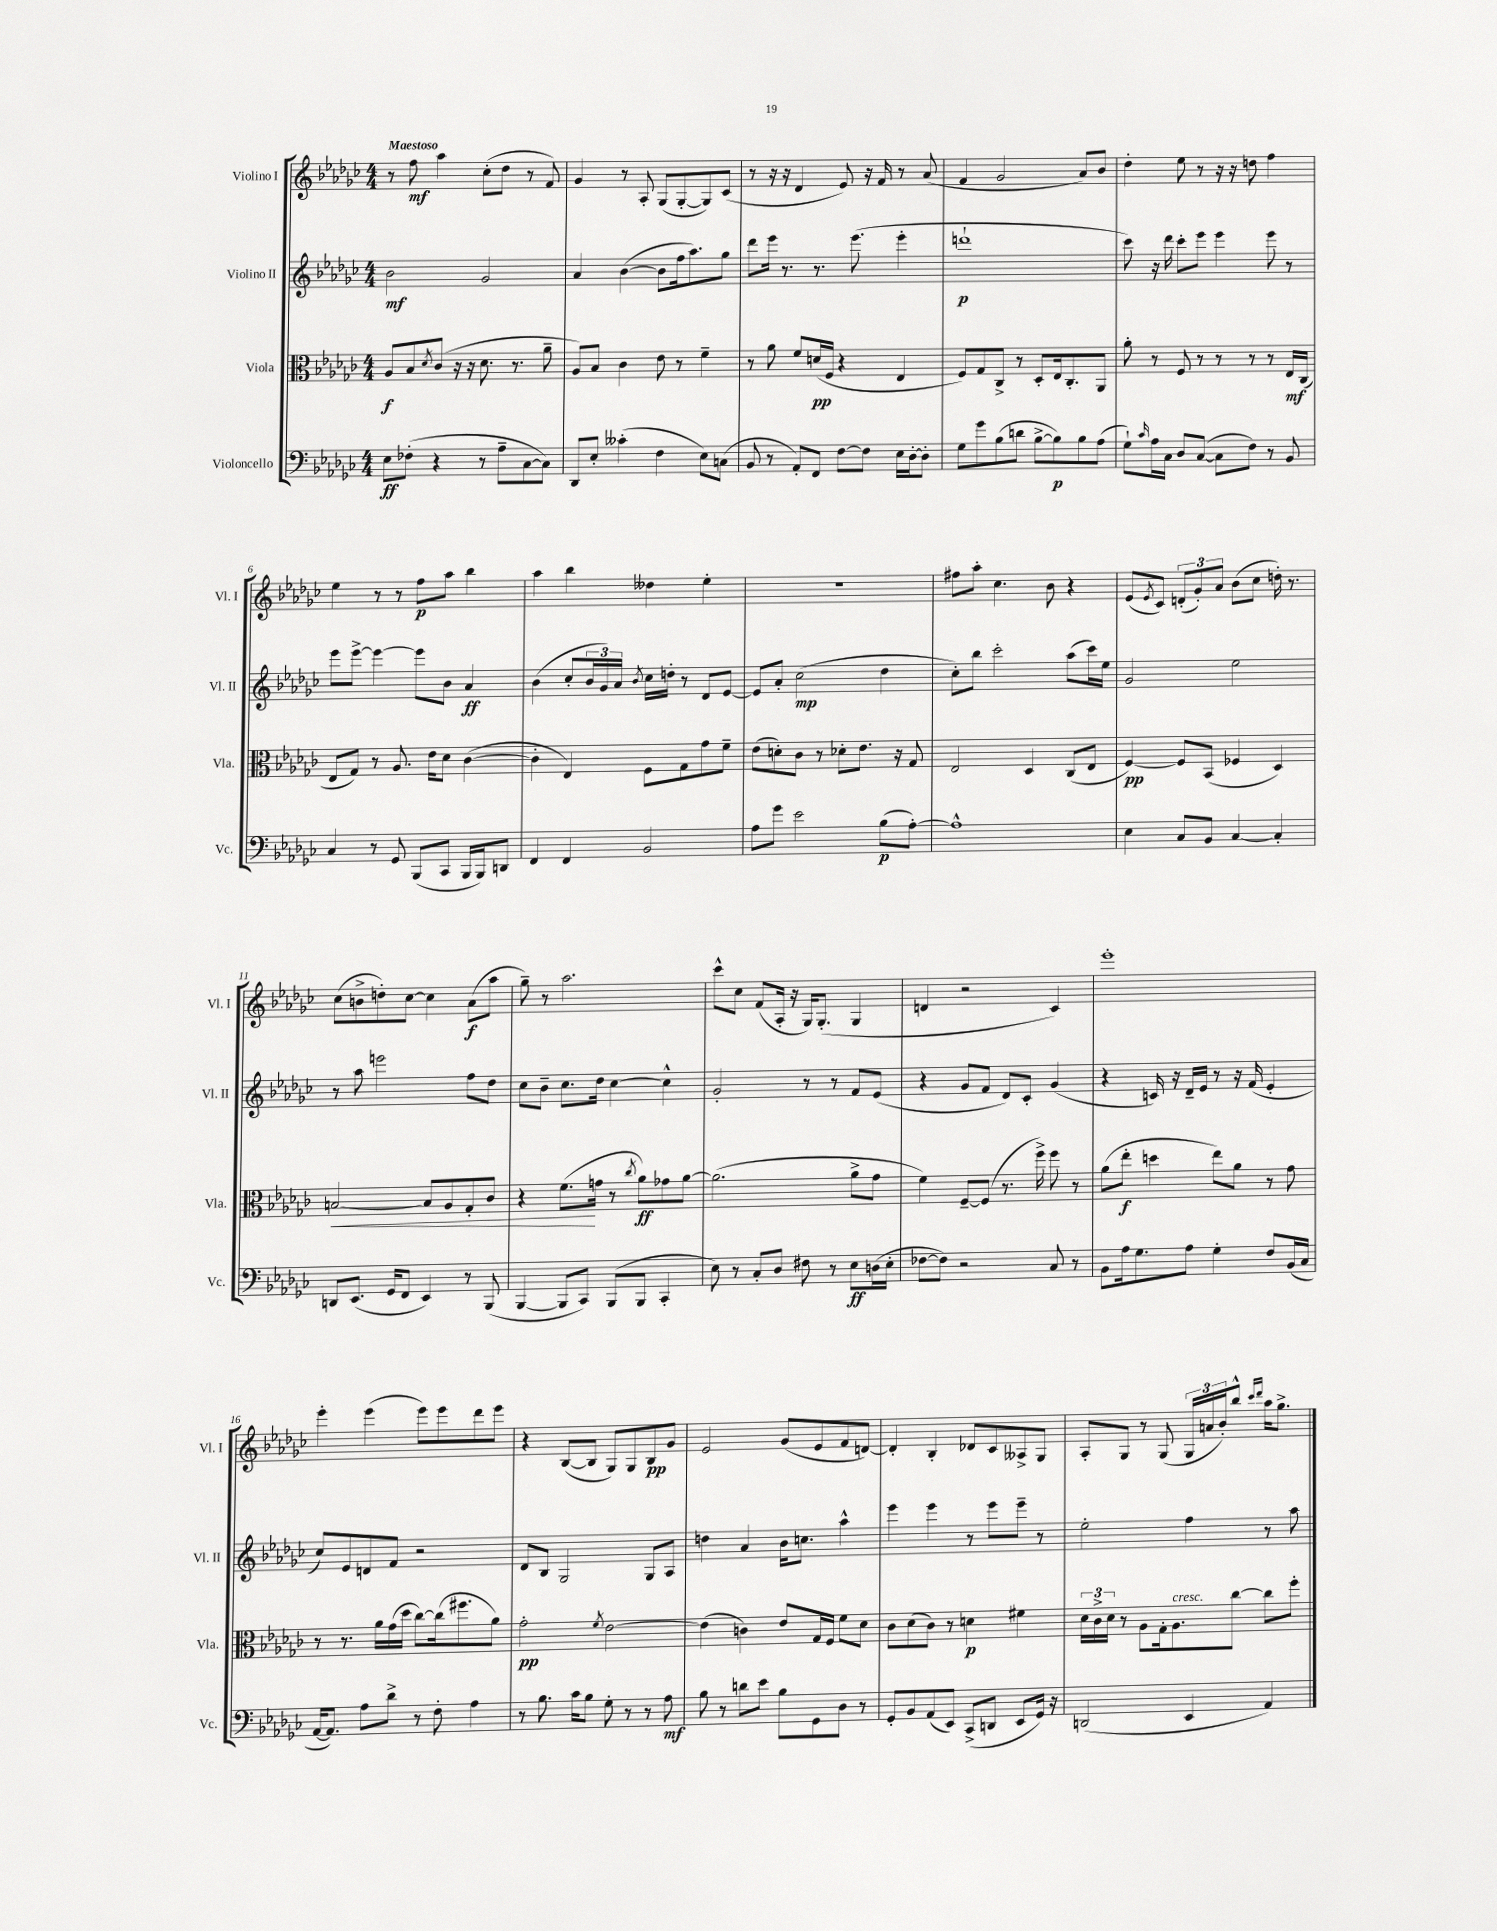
<<
\new StaffGroup <<
\new Staff = "s0" \with { instrumentName = "Violino I" shortInstrumentName = "Vl. I" } {
    \clef treble \key ges \major \numericTimeSignature \time 4/4 \tempo "Maestoso"
    r8 f''8\mf aes''4 ces''8-.( des''8 r8 f'8) |
    ges'4 r8 aes8-. ges8( ges8~-. ges8) ces'8( |
    r8 r16 r16 des'4 ees'8) r16 f'16 r8 aes'8( |
    f'4 ges'2 aes'8) bes'8 |
    des''4-. ees''8 r8 r16 r16 d''8 f''4 |
    ees''4 r8 r8 f''8\p aes''8 bes''4 |
    aes''4 bes''4 deses''4 ees''4-. |
    r1 |
    fis''8 aes''8-. ces''4. bes'8 r4 |
    ees'8( \acciaccatura { ees'8 } ces'8) \tuplet 3/2 { d'8-.( ges'8-.) aes'8 } bes'8( ces''8 d''16-.) r8. |
    ces''8( b'8-> d''8-.) ces''8~ ces''4 aes'8\f( aes''8 |
    ges''8--) r8 aes''2. |
    ces'''8-^ ces''8 f'8( aes16-. r16 ges16) ges8.-.( ges4 |
    d'4 r2 ces'4) |
    ees'''1-. |
    ees'''4-. ees'''4( ees'''8) ees'''8 des'''8 ees'''8 |
    r4 bes8~( bes8 ges8) ges8 bes8\pp ges'8 |
    ees'2 ges'8( ees'8 f'8 d'8~) |
    d'4-. bes4-. des'8 ces'8 aeses8-> ges8 |
    aes8-. ges8 r8 ges8( \tuplet 3/2 { ges16 a'16 bes'16-.) } bes''8-^ \grace { ces'''16 des'''16 } aes''16 ges''8.-> \bar "|." |
}
\new Staff = "s1" \with { instrumentName = "Violino II" shortInstrumentName = "Vl. II" } {
    \clef treble \key ges \major \numericTimeSignature \time 4/4
    bes'2\mf ges'2 |
    aes'4 bes'4~( bes'8 f''16 aes''8.) ges''8 |
    des'''8 ees'''16 r8. r8. ees'''8.( ees'''4-. |
    d'''1-!\p |
    ces'''8) r16 des'''16 ces'''8-. ees'''8 ees'''4 ees'''8 r8 |
    ees'''8 ees'''8~-> ees'''4~ ees'''8 bes'8 aes'4\ff |
    bes'4( ces''8-. \tuplet 3/2 { bes'16 ges'16) aes'16 } \acciaccatura { bes'8 } ces''16 d''16-. r8 des'8 ees'8~ |
    ees'8 aes'8-. ces''2\mp( des''4 |
    ces''8-.) bes''8 ces'''2-. aes''8( ces'''16) ees''16 |
    ges'2 ees''2 |
    r8 aes''8 e'''2 f''8 des''8 |
    ces''8 bes'8-- ces''8. des''16 ces''4~ ces''4-^ |
    ges'2-. r8 r8 f'8 ees'8( |
    r4 ges'8 f'8 des'8) ces'8-. ges'4( |
    r4 c'16) r16 des'16-- ees'16 r8 r16 f'16( ees'4-. |
    ces''8) ees'8 d'8 f'8 r2 |
    des'8 bes8 ges2 ges8 aes8 |
    d''4 aes'4 bes'16 c''8. aes''4-^ |
    ees'''4 ees'''4 r8 ees'''8 ees'''8-- r8 |
    ees''2-. f''4 r8 aes''8 \bar "|." |
}
\new Staff = "s2" \with { instrumentName = "Viola" shortInstrumentName = "Vla." } {
    \clef alto \key ges \major \numericTimeSignature \time 4/4
    aes8\f bes8 \acciaccatura { des'8 } ces'8( r16 r16 des'8. r8. aes'8-- |
    aes8) bes8 ces'4 ees'8 r8 f'4-- |
    r8 aes'8 f'8 d'16\pp( f16 r4 ees4 |
    f8) ges8 ces8-> r8 des8-. ees16 ces8.-. aes,8 |
    aes'8-. r8 f8 r8 r8 r8 r8 ees16\mf ces16( |
    ees8 ges8) r8 aes8. ees'16 des'8 ces'4~( |
    ces'4-. ees4) f8 ges8 ges'8 f'8-- |
    ees'8( d'8-.) ces'8 r8 des'8-. ees'8. r16 ges8 |
    ees2 des4 ces8( ees8 |
    f4~\pp) f8 bes,8( fes4 des4) |
    b2~\< b8 aes8 ges8-. ces'8 |
    r4 f'8.\!( g'16 r8 \acciaccatura { ces''8 } aes'8\ff) ges'8 aes'8~ |
    aes'2.( aes'8-> ges'8 |
    f'4) f8~-- f8( r8. f''16->) f''8 r8 |
    aes'8( ees''8-.\f d''4 ees''8) aes'8 r8 ges'8 |
    r8 r8. aes'16 ges'16( des''16 ces''8~) ces''16( fis''8. aes'8) |
    ges'2-.\pp \acciaccatura { f'8 } ees'2~ |
    ees'4( c'4) ees'8 ges16 f16 f'8 des'8 |
    ces'8 des'8( ces'8) r8 d'4\p fis'4 |
    \tuplet 3/2 { des'16 ces'16-> des'16 } r8 aes8 ges16-. aes8.^\markup { \italic "cresc." } ces''8~ ces''8 f''8-. \bar "|." |
}
\new Staff = "s3" \with { instrumentName = "Violoncello" shortInstrumentName = "Vc." } {
    \clef bass \key ges \major \numericTimeSignature \time 4/4
    ees8\ff fes8-.( r4 r8 aes8-- ces8~ ces8) |
    des,8 ees8-. ceses'4-.( f4 ees8) c8( |
    bes,8 r8 aes,8-.) f,8 f8~ f8 ees16 des16~-. des8-. |
    ges8 ges'8 bes8( d'8 bes8~-> bes8\p) bes8 aes8( |
    ges8-!) \grace { ces'16 } aes16 ces16 des8 ces8~( ces8 f8) r8 bes,8 |
    ces4 r8 ges,8 bes,,8( ces,8 bes,,16 bes,,16) d,8 |
    f,4 f,4 bes,2 |
    aes8 ges'8 ees'2 bes8\p( aes8~-.) |
    aes1-^ |
    ees4 ces8 bes,8 ces4~ ces4-. |
    d,8 ees,8.( ges,16 f,8 ees,4) r8 bes,,8( |
    bes,,4~ bes,,8 ces,8) bes,,8( bes,,8 ces,4-. |
    ees8) r8 ces8-. des8 fis8 r8 ees8\ff d16( ees16-. |
    fes8~ fes8) r2 ces8 r8 |
    bes,8 aes16 ges8. aes8 ges4-. f8 bes,16( ces16 |
    aes,16~ aes,8.) aes8 des'8-> r8 f8-. aes4 |
    r8 bes8. ces'16 bes8 ges8-. r8 r8 aes8\mf |
    bes8 r8 d'8 ees'8 bes8 ges,8 des8 r8 |
    ges,8-. bes,8 aes,8( ees,8) ces,8->( d,8 ees,8 ges,16) r16 |
    d,2( ees,4 aes,4) \bar "|." |
}
>>
>>
